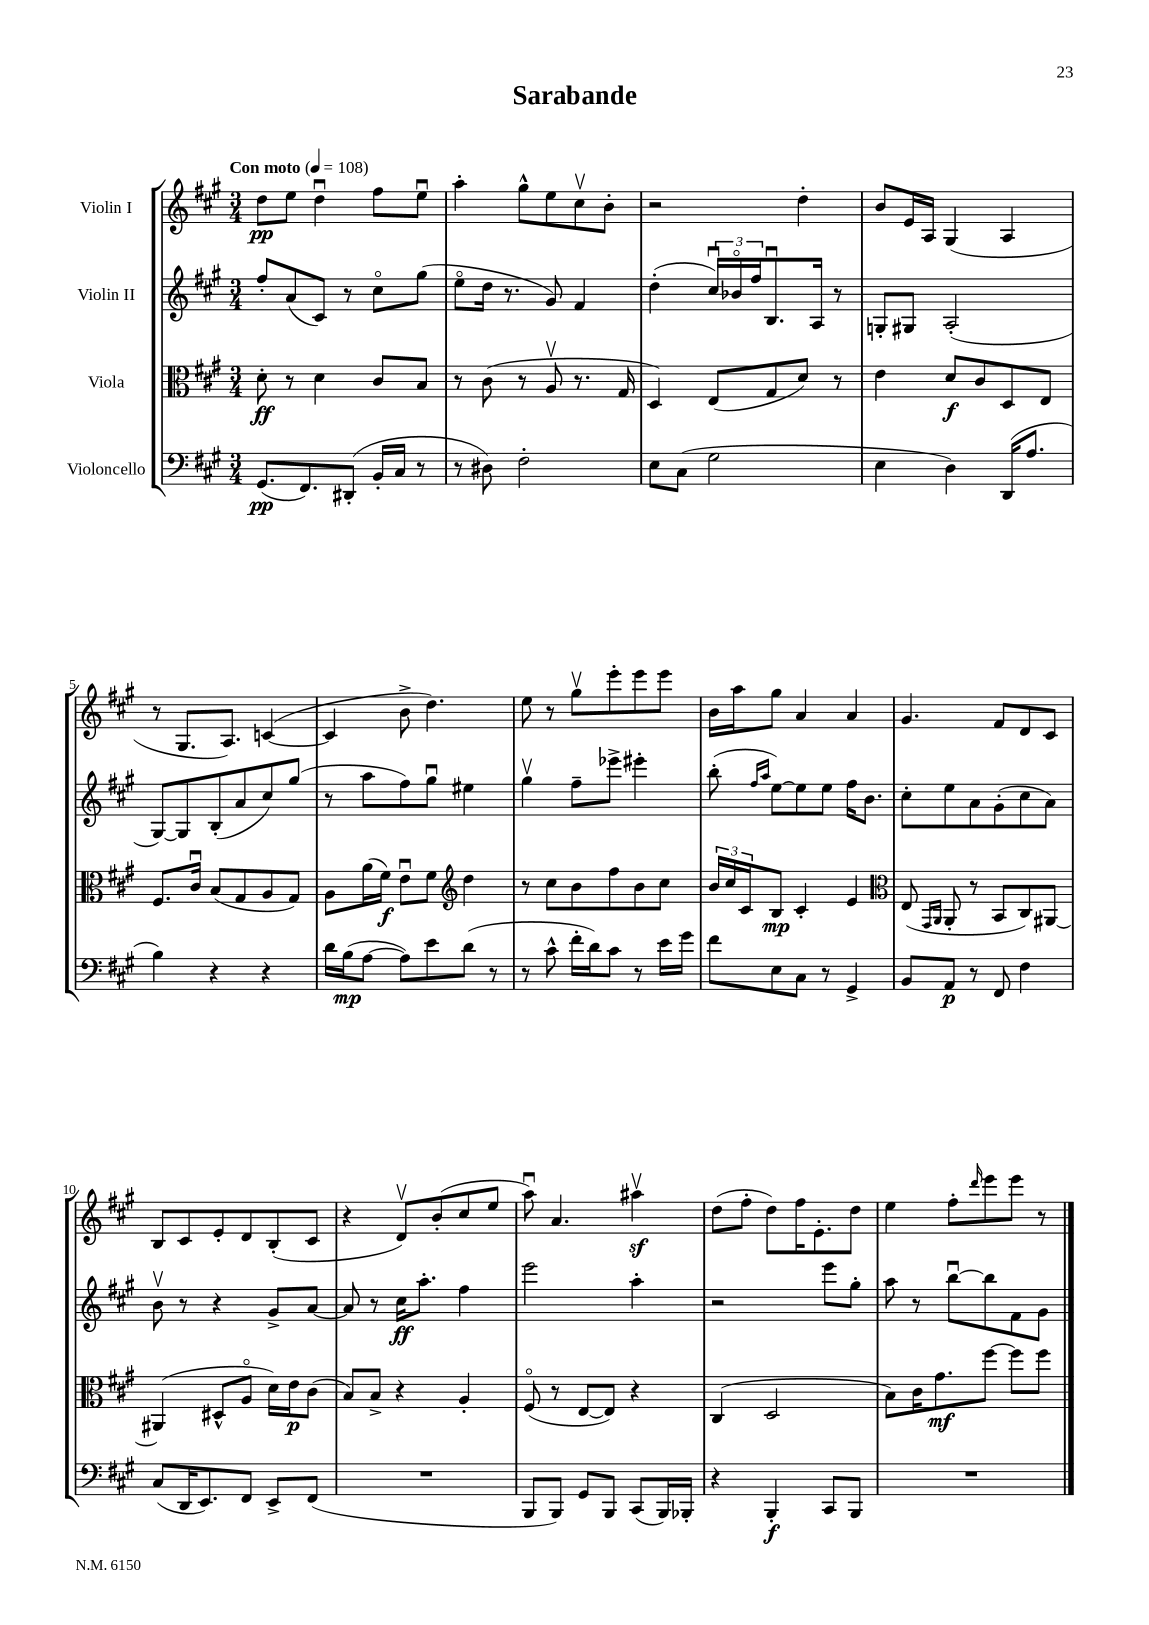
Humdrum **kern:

**kern	**dynam	**kern	**dynam	**kern	**dynam	**kern	**dynam
*part4	*part4	*part3	*part3	*part2	*part2	*part1	*part1
*staff4	*staff4	*staff3	*staff3	*staff2	*staff2	*staff1	*staff1
*I"Violoncello	*	*I"Viola	*	*I"Violin II	*	*I"Violin I	*
*clefF4	*	*clefC3	*	*clefG2	*	*clefG2	*
*k[f#c#g#]	*	*k[f#c#g#]	*	*k[f#c#g#]	*	*k[f#c#g#]	*
*M3/4	*	*M3/4	*	*M3/4	*	*M3/4	*
*MM108	*	*MM108	*	*MM108	*	*MM108	*
=1	=1	=1	=1	=1	=1	=1	=1
!	!	!	!	!	!	!LO:TX:a:B:t=Con moto	!
(8.GG#/L	pp	8d'\	ff	8ff#'/L	.	8dd\L	pp
.	.	8r	.	(8a/	.	8ee\J	.
8.FF#/)	.	.	.	.	.	.	.
.	.	4d\	.	8c#/J)	.	4ddu\	.
(8DD#X'/J	.	.	.	8r	.	.	.
16BB'/LL	.	8c#/L	.	8cc#\L	.	8ff#\L	.
16C#/JJ	.	.	.	.	.	.	.
8r	.	8B/J	.	(8gg#\J	.	8eeu\J	.
=2	=2	=2	=2	=2	=2	=2	=2
8r	.	8r	.	8ee\L	.	4aa'\	.
8D#X\)	.	(8c#\	.	16dd\Jk	.	.	.
.	.	.	.	8.r	.	.	.
2F#'\	.	8r	.	.	.	8gg#^^\L	.
.	.	8Av/	.	8g#/)	.	8ee\	.
.	.	8.r	.	4f#/	.	8cc#v\	.
.	.	.	.	.	.	8b'\J	.
.	.	16G#/	.	.	.	.	.
=3	=3	=3	=3	=3	=3	=3	=3
8E\L	.	4D/)	.	(4dd'\	.	2r	.
(8C#\J	.	.	.	.	.	.	.
2G#\	.	(8E/L	.	24cc#u/LL)	.	.	.
.	.	.	.	24b-X/	.	.	.
.	.	.	.	24ff#/J	.	.	.
.	.	8G#/	.	8.Bu/	.	.	.
.	.	8d/J)	.	.	.	4dd'\	.
.	.	.	.	16A/Jk	.	.	.
.	.	8r	.	8r	.	.	.
=4	=4	=4	=4	=4	=4	=4	=4
4E\	.	4e\	.	8Gn'/L	.	8b/L	.
.	.	.	.	8G#X/J	.	16e/L	.
.	.	.	.	.	.	16A/JJ	.
4D\)	.	8d/L	f	(2A'/	.	(4G#/	.
.	.	8c#/	.	.	.	.	.
(16DD/KL	.	8D/	.	.	.	4A/	.
8.A/J	.	.	.	.	.	.	.
.	.	8E/J	.	.	.	.	.
!!LO:LB:g=z
=5	=5	=5	=5	=5	=5	=5	=5
4B\)	.	8.F#/L	.	[8G#/L)	.	8r	.
.	.	.	.	8G#/]	.	8.G#/L	.
.	.	16c#u/Jk	.	.	.	.	.
4r	.	(8B/L	.	(8B'/	.	.	.
.	.	.	.	.	.	8.A/J)	.
.	.	8G#/	.	8a/	.	.	.
4r	.	8A/	.	8cc#/)	.	([4cn/	.
.	.	8G#/J)	.	(8gg#/J	.	.	.
=6	=6	=6	=6	=6	=6	=6	=6
16d\LL	.	8A\L	.	8r	.	4c/]	.
(16B\J	mp	.	.	.	.	.	.
[8A\J	.	(16a\L	.	8aa\L	.	.	.
.	.	16f#\JJ)	f	.	.	.	.
8A\L])	.	8eu\L	.	8ff#\)	.	8b^\	.
8e\	.	8f#\J	.	8gg#u\J	.	4.dd\)	.
*	*	*clefG2	*	*	*	*	*
(8d\J	.	4dd\	.	4ee#X\	.	.	.
8r	.	.	.	.	.	.	.
=7	=7	=7	=7	=7	=7	=7	=7
8r	.	8r	.	4gg#v\	.	8ee\	.
8c#^^\	.	8cc#\L	.	.	.	8r	.
16f#'\LL	.	8b\	.	8ff#~\L	.	8gg#v\L	.
16d\J)	.	.	.	.	.	.	.
8c#\J	.	8ff#\	.	8eee-X^\J	.	8eee'\	.
8r	.	8b\	.	4eee#X'\	.	8eee\	.
16e\LL	.	8cc#\J	.	.	.	8eee\J	.
16g#\JJ	.	.	.	.	.	.	.
=8	=8	=8	=8	=8	=8	=8	=8
8f#\L	.	24b/LL	.	(8bb'\	.	16b\LL	.
.	.	24cc#/	.	.	.	.	.
.	.	.	.	.	.	16aa\J	.
.	.	24c#/J	.	.	.	.	.
.	.	.	.	16qqff#/LL	.	.	.
.	.	.	.	16qqaa/JJ	.	.	.
8E\	.	8B/J	mp	[8ee\L)	.	8gg#\J	.
8C#\J	.	4c#'/	.	8ee\]	.	4a/	.
8r	.	.	.	8ee\J	.	.	.
4GG#^/	.	4e/	.	16ff#\KL	.	4a/	.
.	.	.	.	8.b\J	.	.	.
=9	=9	=9	=9	=9	=9	=9	=9
*	*	*clefC3	*	*	*	*	*
8BB/L	.	(8E/	.	8cc#'\L	.	4.g#/	.
.	.	16qqGG#/LL	.	.	.	.	.
.	.	16qqAA/JJ	.	.	.	.	.
8AA/J	p	8AA'/	.	8ee\	.	.	.
8r	.	8r	.	8a\	.	.	.
8FF#/	.	8BB/L	.	(8g#'\	.	8f#/L	.
4F#\	.	8C#/)	.	8cc#\	.	8d/	.
.	.	[8AA#X/J	.	8a\J)	.	8c#/J	.
!!LO:LB:g=z
=10	=10	=10	=10	=10	=10	=10	=10
(8C#/L	.	(4AA#X/]	.	8bv\	.	8B/L	.
16DD/K	.	.	.	8r	.	8c#/	.
8.EE/)	.	.	.	.	.	.	.
.	.	8D#X^^/L	.	4r	.	8e'/	.
8FF#/J	.	8A/J	.	.	.	8d/	.
8EE^/L	.	16d\LL)	.	8g#^/L	.	(8B'/	.
.	.	16e\J	p	.	.	.	.
(8FF#/J	.	(8c#\J	.	[8a/J	.	8c#/J	.
=11	=11	=11	=11	=11	=11	=11	=11
2.r	.	8B/L)	.	8a/]	.	4r	.
.	.	8B^/J	.	8r	.	.	.
.	.	4r	.	16cc#\KL	ff	8dv/L)	.
.	.	.	.	8.aa'\J	.	.	.
.	.	.	.	.	.	(8b'/	.
.	.	4A'/	.	4ff#\	.	8cc#/	.
.	.	.	.	.	.	8ee/J	.
=12	=12	=12	=12	=12	=12	=12	=12
8BBB/L	.	(8F#/	.	2eee\	.	8aau\)	.
8BBB/J)	.	8r	.	.	.	4.a/	.
8GG#/L	.	[8E/L	.	.	.	.	.
8BBB/J	.	8E/J])	.	.	.	.	.
(8CC#/L	.	4r	.	4aa'\	.	4aa#Xzv\	.
16BBB/L)	.	.	.	.	.	.	.
16BBB-X'/JJ	.	.	.	.	.	.	.
=13	=13	=13	=13	=13	=13	=13	=13
4r	.	(4C#/	.	2r	.	(8dd\L	.
.	.	.	.	.	.	8ff#'\J	.
4BBB'/	f	2D/	.	.	.	8dd\L)	.
.	.	.	.	.	.	16ff#\K	.
.	.	.	.	.	.	8.e'\	.
8CC#/L	.	.	.	8eee\L	.	.	.
8BBB/J	.	.	.	8gg#'\J	.	8dd\J	.
=14	=14	=14	=14	=14	=14	=14	=14
2.r	.	8B\L)	.	8aa\	.	4ee\	.
.	.	16c#\K	.	8r	.	.	.
.	.	8.g#\	mf	.	.	.	.
.	.	.	.	[8bbu\L	.	8ff#'\L	.
.	.	.	.	.	.	16qqddd/	.
.	.	[8ff#\J	.	8bb\]	.	8eee\	.
.	.	8ff#\L]	.	8f#\	.	8eee\J	.
.	.	8ff#\J	.	8g#\J	.	8r	.
==	==	==	==	==	==	==	==
*-	*-	*-	*-	*-	*-	*-	*-
